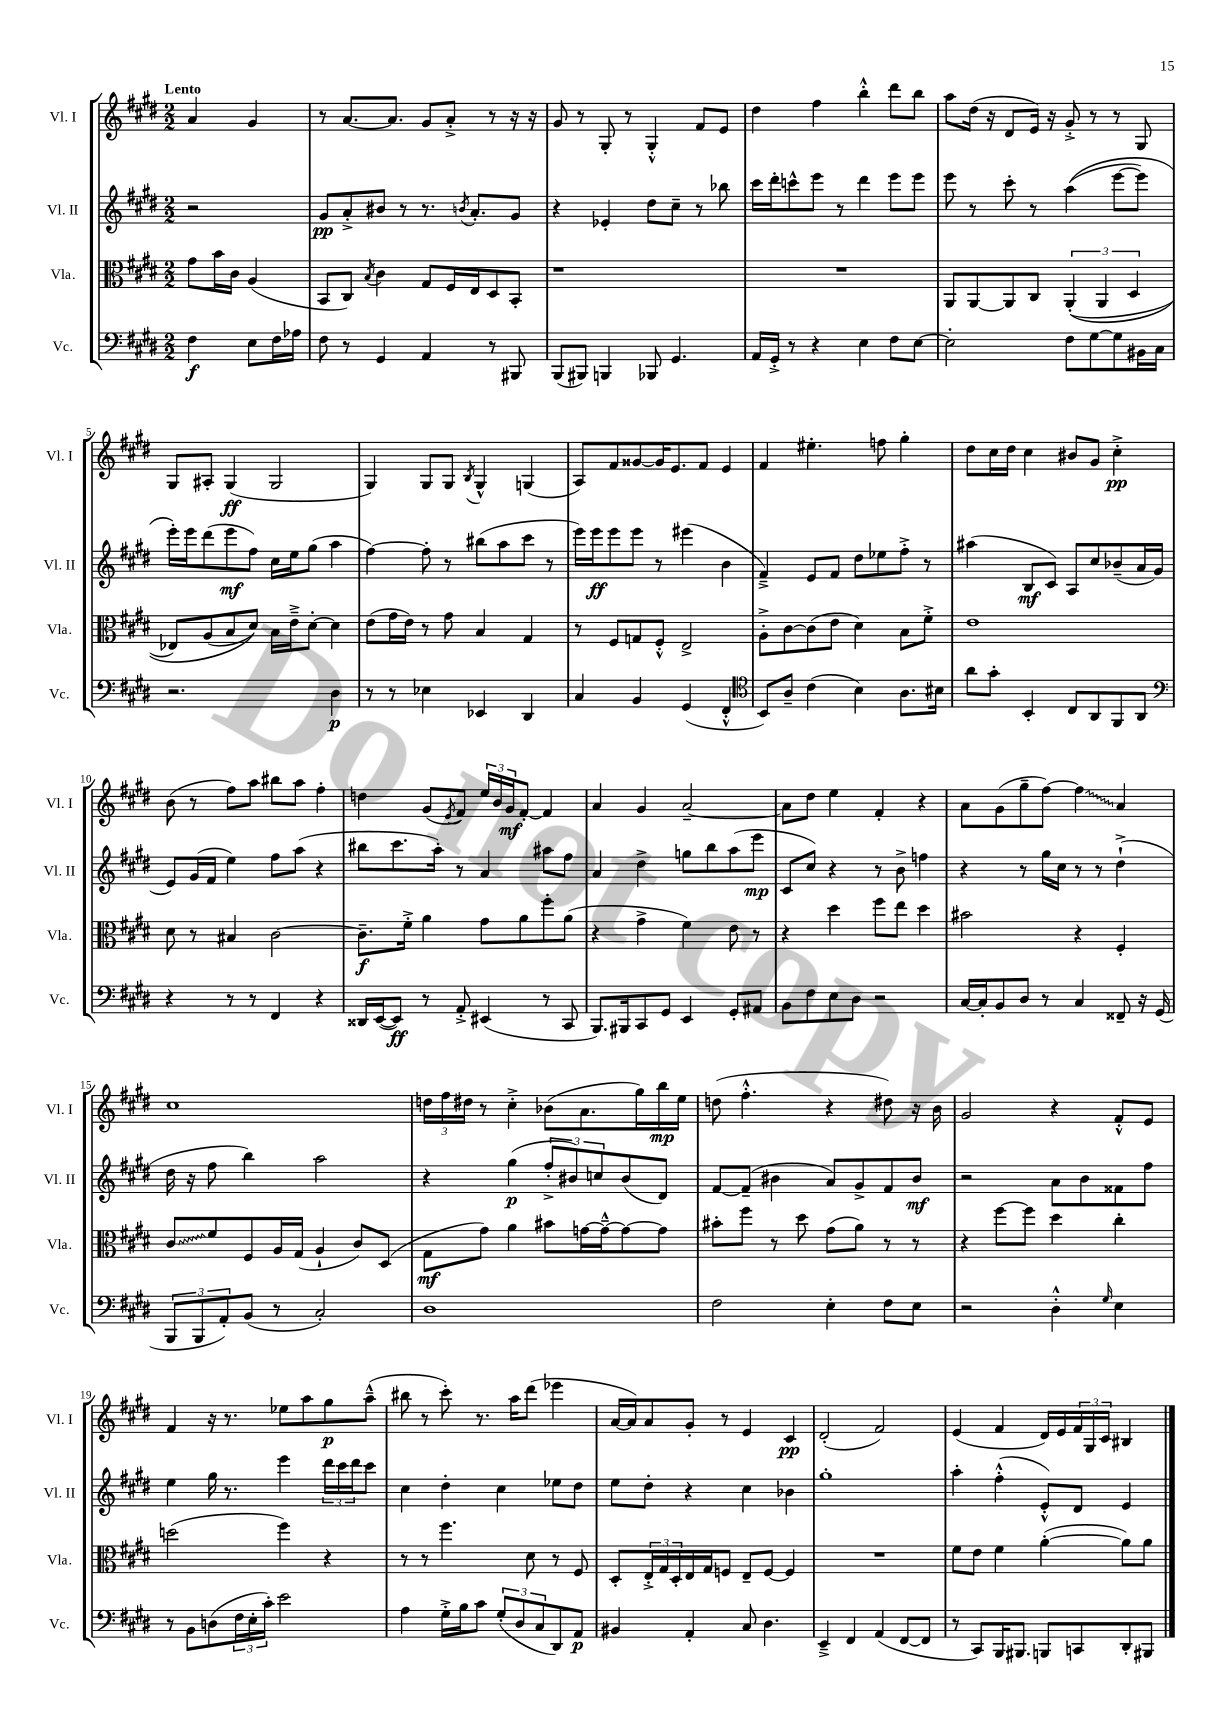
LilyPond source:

<<
\new StaffGroup <<
\new Staff = "s0" \with { instrumentName = "Vl. I" shortInstrumentName = "Vl. I" } {
    \clef treble \key e \major \numericTimeSignature \time 2/2 \partial 2 \tempo "Lento"
    a'4 gis'4 |
    r8 a'8.~ a'8. gis'8 a'8-.-> r8 r16 r16 |
    gis'8 r8 gis8-. r8 gis4-.-^ fis'8 e'8 |
    dis''4 fis''4 b''4-.-^ dis'''8 b''8 |
    a''8 dis''16( r16 dis'8 e'16) r16 gis'8-.-> r8 r8 gis8 |
    gis8 ais8-. gis4\ff( gis2 |
    gis4) gis8 gis8 \acciaccatura { b8 } gis4-^ g4( |
    a8) fis'8 gisis'8~ gisis'16 e'8. fis'8 e'4 |
    fis'4 eis''4.-. f''8 gis''4-. |
    dis''8 cis''16 dis''16 cis''4 bis'8 gis'8 cis''4-.->\pp |
    b'8( r8 fis''8) a''8 bis''8 a''8 fis''4-. |
    d''4 gis'8( \acciaccatura { e'8 } fis'8) \tuplet 3/2 { e''16 b'16 gis'16\mf } fis'8~-. fis'4 |
    a'4 gis'4 a'2~-- |
    a'8 dis''8 e''4 fis'4-. r4 |
    a'8 gis'8( gis''8-- fis''8~) \once \override Glissando.style = #'zigzag fis''4\glissando a'4 |
    cis''1 |
    \tuplet 3/2 { d''16 fis''16 dis''16 } r8 cis''4-.-> bes'8( a'8. gis''16) b''16\mp e''16 |
    d''8( fis''4.-.-^ r4 dis''8) r16 b'16 |
    gis'2 r4 fis'8-.-^ e'8 |
    fis'4 r16 r8. ees''8 a''8 gis''8\p a''8---^( |
    bis''8 r8 cis'''8-.) r8. a''16 dis'''8( ees'''4 |
    a'16~ a'16) a'8 gis'8-. r8 e'4 cis'4\pp |
    dis'2-.( fis'2) |
    e'4( fis'4 dis'16) e'16 \tuplet 3/2 { fis'16 gis16 cis'16 } bis4 \bar "|." |
}
\new Staff = "s1" \with { instrumentName = "Vl. II" shortInstrumentName = "Vl. II" } {
    \clef treble \key e \major \numericTimeSignature \time 2/2 \partial 2
    r2 |
    gis'8\pp a'8-.-> bis'8 r8 r8. \acciaccatura { b'8 } a'8.-. gis'8 |
    r4 ees'4-. dis''8 cis''8-- r8 bes''8 |
    cis'''16 dis'''16-. c'''8-^ e'''8 r8 dis'''4 e'''8 e'''8 |
    e'''8 r8 cis'''8-. r8 a''4(\( e'''8~ e'''8) |
    e'''16-.\) e'''16 dis'''8( e'''8\mf fis''8) cis''16 e''16 gis''8( a''4 |
    fis''4~) fis''8-. r8 bis''8( a''8 cis'''8 r8 |
    e'''16) e'''16\ff e'''8 e'''8 r8 eis'''4( b'4 |
    fis'4--->) e'8 fis'8 dis''8 ees''8 fis''8-.-> r8 |
    ais''4( b8\mf cis'8) a8 cis''8 bes'8--( a'16 gis'16 |
    e'8) gis'16( fis'16 e''4) fis''8 a''8( r4 |
    bis''8 cis'''8. a''16-.) r8 a'4 ais''8 fis''8 |
    a'4 dis''4-> g''8 b''8 a''8( e'''8\mp |
    cis'8 cis''8) r4 r8 b'8-> f''4 |
    r4 r8 gis''16 cis''16 r8 r8 dis''4-!->( |
    dis''16 r16 fis''8 b''4) a''2 |
    r4 gis''4\p( \tuplet 3/2 { fis''8-.-> bis'8) c''8 } bis'8( dis'8) |
    fis'8~ fis'8--( bis'4 a'8) gis'8-> fis'8 bis'8\mf |
    r2 a'8 b'8 fisis'8 fis''8 |
    e''4 gis''16 r8. e'''4 \tuplet 3/2 { dis'''16 cis'''16 dis'''16 } cis'''8 |
    cis''4 dis''4-. cis''4 ees''8 dis''8 |
    e''8 dis''8-. r4 cis''4 bes'4 |
    gis''1-. |
    a''4-. fis''4-.-^( e'8-.-^) dis'8 e'4 \bar "|." |
}
\new Staff = "s2" \with { instrumentName = "Vla." shortInstrumentName = "Vla." } {
    \clef alto \key e \major \numericTimeSignature \time 2/2 \partial 2
    gis'8 b'16 cis'16 a4( |
    b,8 cis8) \acciaccatura { b8 } cis'4 gis8 fis16 e16 dis8 b,8-. |
    r1 |
    R1 |
    a,8 a,8~ a,8 cis8 \tuplet 3/2 { a,4-.(\( a,4 dis4 } |
    ees8) a8( b8 dis'8)\) b16 e'16---> dis'8~-. dis'4 |
    e'8( gis'16 e'16) r8 gis'8 b4 gis4 |
    r8 fis8 g8 fis8-.-^ e2-> |
    a8-.-> cis'8~ cis'8( e'8 dis'4) b8 fis'8-.-> |
    e'1 |
    dis'8 r8 bis4 cis'2~ |
    cis'8.--\f fis'16-.-> a'4 gis'8 a'8 fis''8-. a'8( |
    r4 gis'4-> fis'4) e'8 r8 |
    r4 dis''4 fis''8 e''8 dis''4 |
    bis'2 r4 fis4-. |
    \once \override Glissando.style = #'zigzag cis'8\glissando fis'8 fis8 a16 gis16( a4-! cis'8) dis8( |
    gis8\mf gis'8) a'4 bis'8 g'16~ g'16~---^ g'8~ g'8 |
    bis'8-. fis''8 r8 dis''8 gis'8( a'8) r8 r8 |
    r4 fis''8~ fis''8 dis''4 cis''4-. |
    d''2( fis''4) r4 |
    r8 r8 fis''4. dis'8 r8 fis8 |
    dis8-. \tuplet 3/2 { e16-.-> gis16 dis16-. } e16 gis16 f8 e8-- f8~ f4 |
    R1 |
    fis'8 e'8 fis'4 a'4~-.( a'8) a'8 \bar "|." |
}
\new Staff = "s3" \with { instrumentName = "Vc." shortInstrumentName = "Vc." } {
    \clef bass \key e \major \numericTimeSignature \time 2/2 \partial 2
    fis4\f e8 fis16 aes16 |
    fis8 r8 gis,4 a,4 r8 bis,,8 |
    b,,8( bis,,8) b,,4 bes,,8 gis,4. |
    a,16 gis,16-.-> r8 r4 e4 fis8 e8~ |
    e2-. fis8 gis8~ gis8 bis,16 cis16 |
    r2. dis4\p |
    r8 r8 ees4 ees,4 dis,4 |
    cis4 b,4 gis,4( fis,4-.-^ |
    \clef tenor b,8) a8-- cis'4( b4) a8. bis16 |
    a'8 gis'8-. b,4-. cis8 a,8 fis,8 a,8 |
    \clef bass r4 r8 r8 fis,4 r4 |
    disis,16 e,16~( e,8\ff) r8 a,8-.-> eis,4( r8 cis,8 |
    b,,8.) bis,,16 cis,8 gis,8 e,4 gis,8-. ais,8 |
    b,8 fis8 e8 dis8 r2 |
    cis16~ cis16-. b,8 dis8 r8 cis4 fisis,8-- r16 gis,16( |
    \tuplet 3/2 { b,,8 b,,8 a,8-.) } b,8( r8 cis2-.) |
    dis1 |
    fis2 e4-. fis8 e8 |
    r2 dis4-.-^ \grace { gis16 } e4 |
    r8 b,8 d8( \tuplet 3/2 { fis16 e16-. cis'16-.) } e'2 |
    a4 gis16-.-> b16 cis'8 \tuplet 3/2 { gis8-.( dis8 cis8 } dis,8) a,8\p |
    bis,4 a,4-. cis8 dis4. |
    e,4---> fis,4 a,4( fis,8~ fis,8 |
    r8 cis,8) b,,16 bis,,8. b,,8 c,8 dis,8-. bis,,8 \bar "|." |
}
>>
>>
